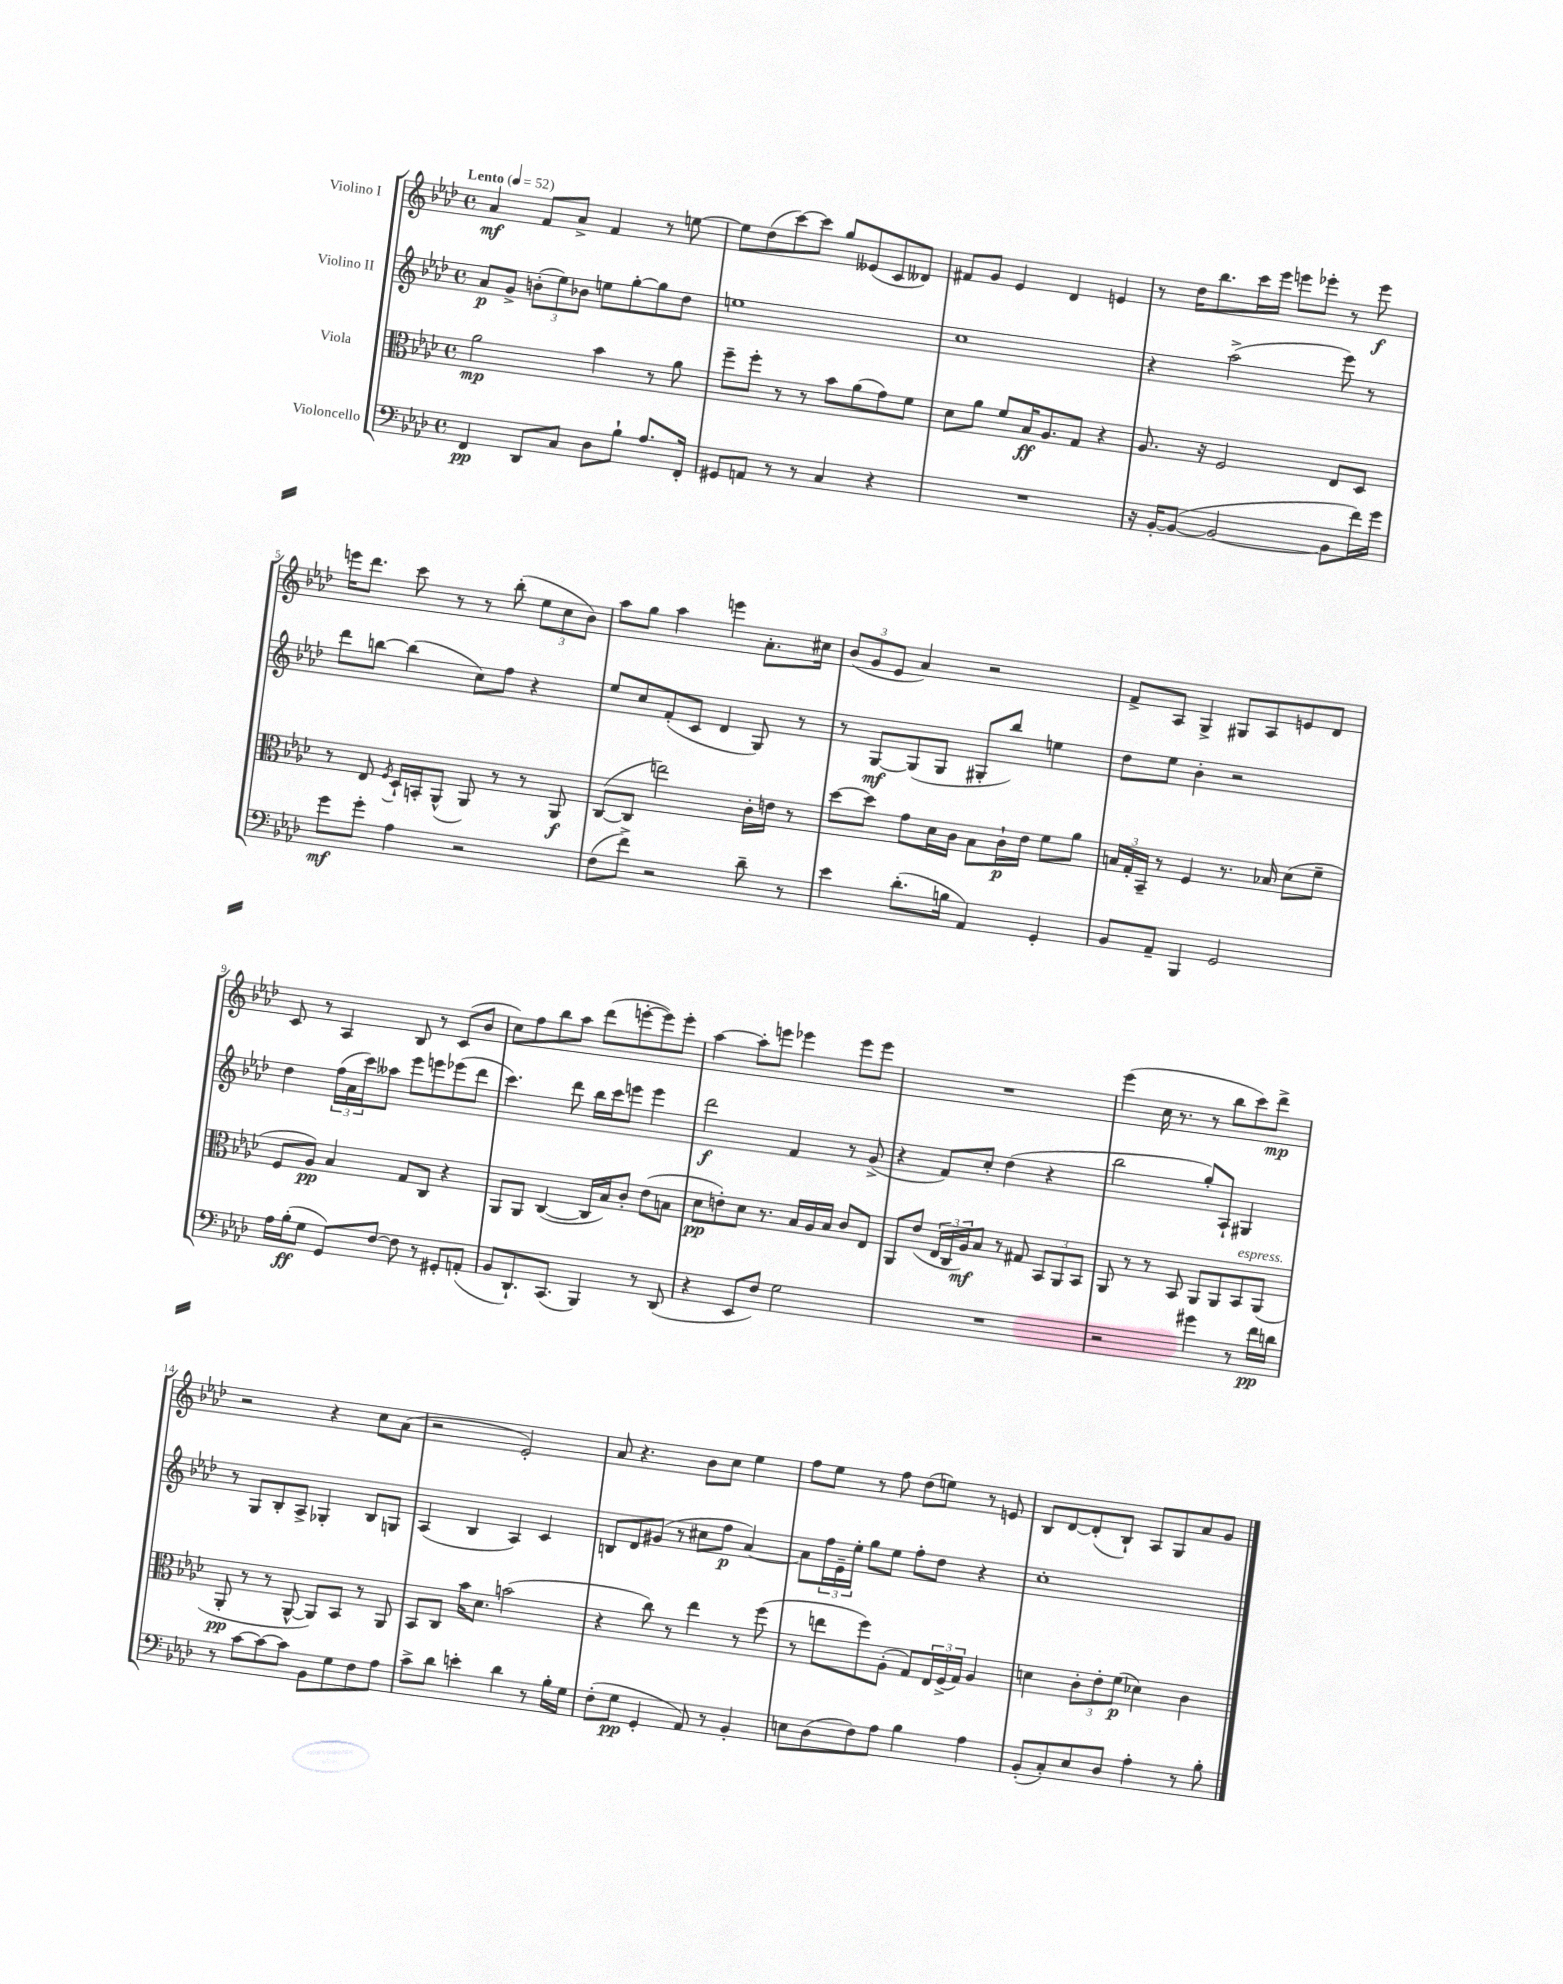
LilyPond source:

<<
\new StaffGroup <<
\new Staff = "s0" \with { instrumentName = "Violino I" } {
    \clef treble \key aes \major \defaultTimeSignature \time 4/4 \tempo "Lento" 4 = 52
    aes'4\mf f'8 aes'8-> f'4 r8 e''8~ |
    e''8 des''8( c'''8~) c'''8 g''8 eeses'8( c'8 deses'8) |
    fis'8 g'8 ees'4 des'4 e'4 |
    r8 des''16 bes''8. c'''16 ees'''16 e'''8 ees'''8-. r8 ees'''8\f |
    e'''16 des'''8. c'''8 r8 r8 bes''8-.( \tuplet 3/2 { ees''8 c''8 bes'8) } |
    aes''8 g''8 aes''4 e'''4 aes'8.-. cis''16 |
    \tuplet 3/2 { bes'8( g'8 ees'8 } aes'4) r2 |
    f'8-> aes8 g4-> gis8 aes8 e'8 des'8 |
    c'8 r8 aes4 bes8 r8 c'8( bes'8 |
    c''8) f''8 bes''8 aes''8 des'''8( e'''8~-. e'''8) e'''8-. |
    aes''4~ aes''8-. e'''8 ees'''4 ees'''8 ees'''8 |
    R1 |
    ees'''4( c''16 r8. r8 bes''8 c'''8) des'''8->\mp |
    r2 r4 c''8 aes'8( |
    r2 ees'2-.) |
    aes'8 r4. bes'8 c''8 ees''4 |
    f''8 ees''8 r8 f''8 des''8( e''8) r8 e'8 |
    bes8 des'8~ des'8-.( bes8-!) aes8 g8 aes'8 g'8 \bar "|." |
}
\new Staff = "s1" \with { instrumentName = "Violino II" } {
    \clef treble \key aes \major \defaultTimeSignature \time 4/4
    aes'8\p g'8-> \tuplet 3/2 { b'8-.( ees''8) bes'8 } e''8 g''8~-. g''8 des''8 |
    e''1 |
    c''1 |
    r4 aes''2->( ees'''8) r8 |
    des'''8 b''8~ b''4( c''8) f''8 r4 |
    ees''8 c''8 f'8-.( c'8 des'4 g8) r8 |
    r8 g8~\mf g8( g8 gis8-. bes''8) e''4 |
    des''8 ees''8 bes'4-. r2 |
    des''4 \tuplet 3/2 { f''16( aes'16 c'''16) } aeses''8 ees'''8 e'''8 ees'''8( des'''8 |
    c'''4.) des'''8 bes''16 c'''16 e'''8 e'''4 |
    des'''2\f f'4 r8 g'8->( |
    r4 f'8) c''8-. des''4( r4 |
    bes''2 g''8-.) aes8-! gis4 |
    r8 g8 bes8-. aes8-> ges4-. bes8 g8 |
    aes4( bes4 aes4) c'4 |
    b8 des'8 gis'8( r8 cis''8 f''8\p aes'4~) |
    aes'8 \tuplet 3/2 { f''16 ees'16-- ees''16-. } g''8 ees''8 f''8-. des''8 r4 |
    c''1-. \bar "|." |
}
\new Staff = "s2" \with { instrumentName = "Viola" } {
    \clef alto \key aes \major \defaultTimeSignature \time 4/4
    aes'2\mp bes'4 r8 aes'8 |
    f''8-- f''8-. r8 r8 bes'8 aes'8( g'8) f'8 |
    des'8 aes'8 f'8 bes16\ff aes8. g8 r4 |
    aes8. r16 f2 ees8 des8 |
    r8 ees8 \acciaccatura { f8 } des16-! b,16-. aes,8-^( aes,8) r8 r8 aes,8\f |
    c8~( c8 e''2) c'16-. e'16 r8 |
    des''8~ des''8 g'8 des'16 c'16 bes8 c'16-!\p ees'16 f'8 aes'8 |
    \tuplet 3/2 { b16 g16-. bes,16-- } r8 f4 r8. bes16 des'8( f'8-- |
    f8 aes8\pp) bes4 g8 c8 r4 |
    aes,8 aes,8 c4~( c16 bes16) c'8-. ees'8( b8 |
    des'8\pp e'8-.) des'8 r8. bes16 aes16 bes16 c'8 ees8 |
    aes,8 ees'8( \tuplet 3/2 { ees16 c16 aes16\mf) } bes8 r8 gis8 \tuplet 3/2 { bes,8 aes,8 bes,8 } |
    aes,8 r8 r8 bes,8 aes,8 aes,8 bes,8^\markup { \italic "espress." } aes,8( |
    aes,8-.\pp r8 r8 aes,8~-^ aes,8) bes,8 r8 aes,8 |
    bes,8 c8 bes'16 des'8. b'2( |
    r4 c''8) r8 ees''4 r8 f''8( |
    r8 e''8 f''8) aes8-.( g8) \tuplet 3/2 { ees16 f16->( g16) } aes4 |
    d'4 \tuplet 3/2 { c'8-. ees'8-. f'8\p( } des'4) c'4 \bar "|." |
}
\new Staff = "s3" \with { instrumentName = "Violoncello" } {
    \clef bass \key aes \major \defaultTimeSignature \time 4/4
    f,4\pp des,8 c8 des8 bes8-! aes8. f,16-. |
    gis,8 a,8 r8 r8 c4 r4 |
    R1 |
    r16 bes,16~-. bes,8~( bes,2~ bes,8 f'16) g'16 |
    g'8\mf g'8-. aes4 r2 |
    f8( f'8->) r2 des'8-- r8 |
    ees'4 des'8.-.( b16 aes,4) g,4-. |
    bes,8 aes,8-- bes,,4 g,2 |
    aes16 bes16-.\ff( g8 g,8) f8~ f8 r8 gis,8-. a,8-.( |
    bes,8 des,8.-!) c,8.( bes,,4) r8 des,8( |
    r4 ees,8 f8) g2 |
    R1 |
    r2 gis'4 r8 f'16\pp d'16 |
    r8 c'8~ c'8~ c'8 bes,8 g8 f8 aes8 |
    c'8-> des'8 e'4-. des'4 r8 bes16-. g16 |
    f8-.( g8\pp g,4-. aes,8) r8 bes,4-. |
    e8 des8( f8) aes8 bes4 aes4 |
    bes,8-.( c8-.) ees8 des8 aes4-. r8 bes8-. \bar "|." |
}
>>
>>
